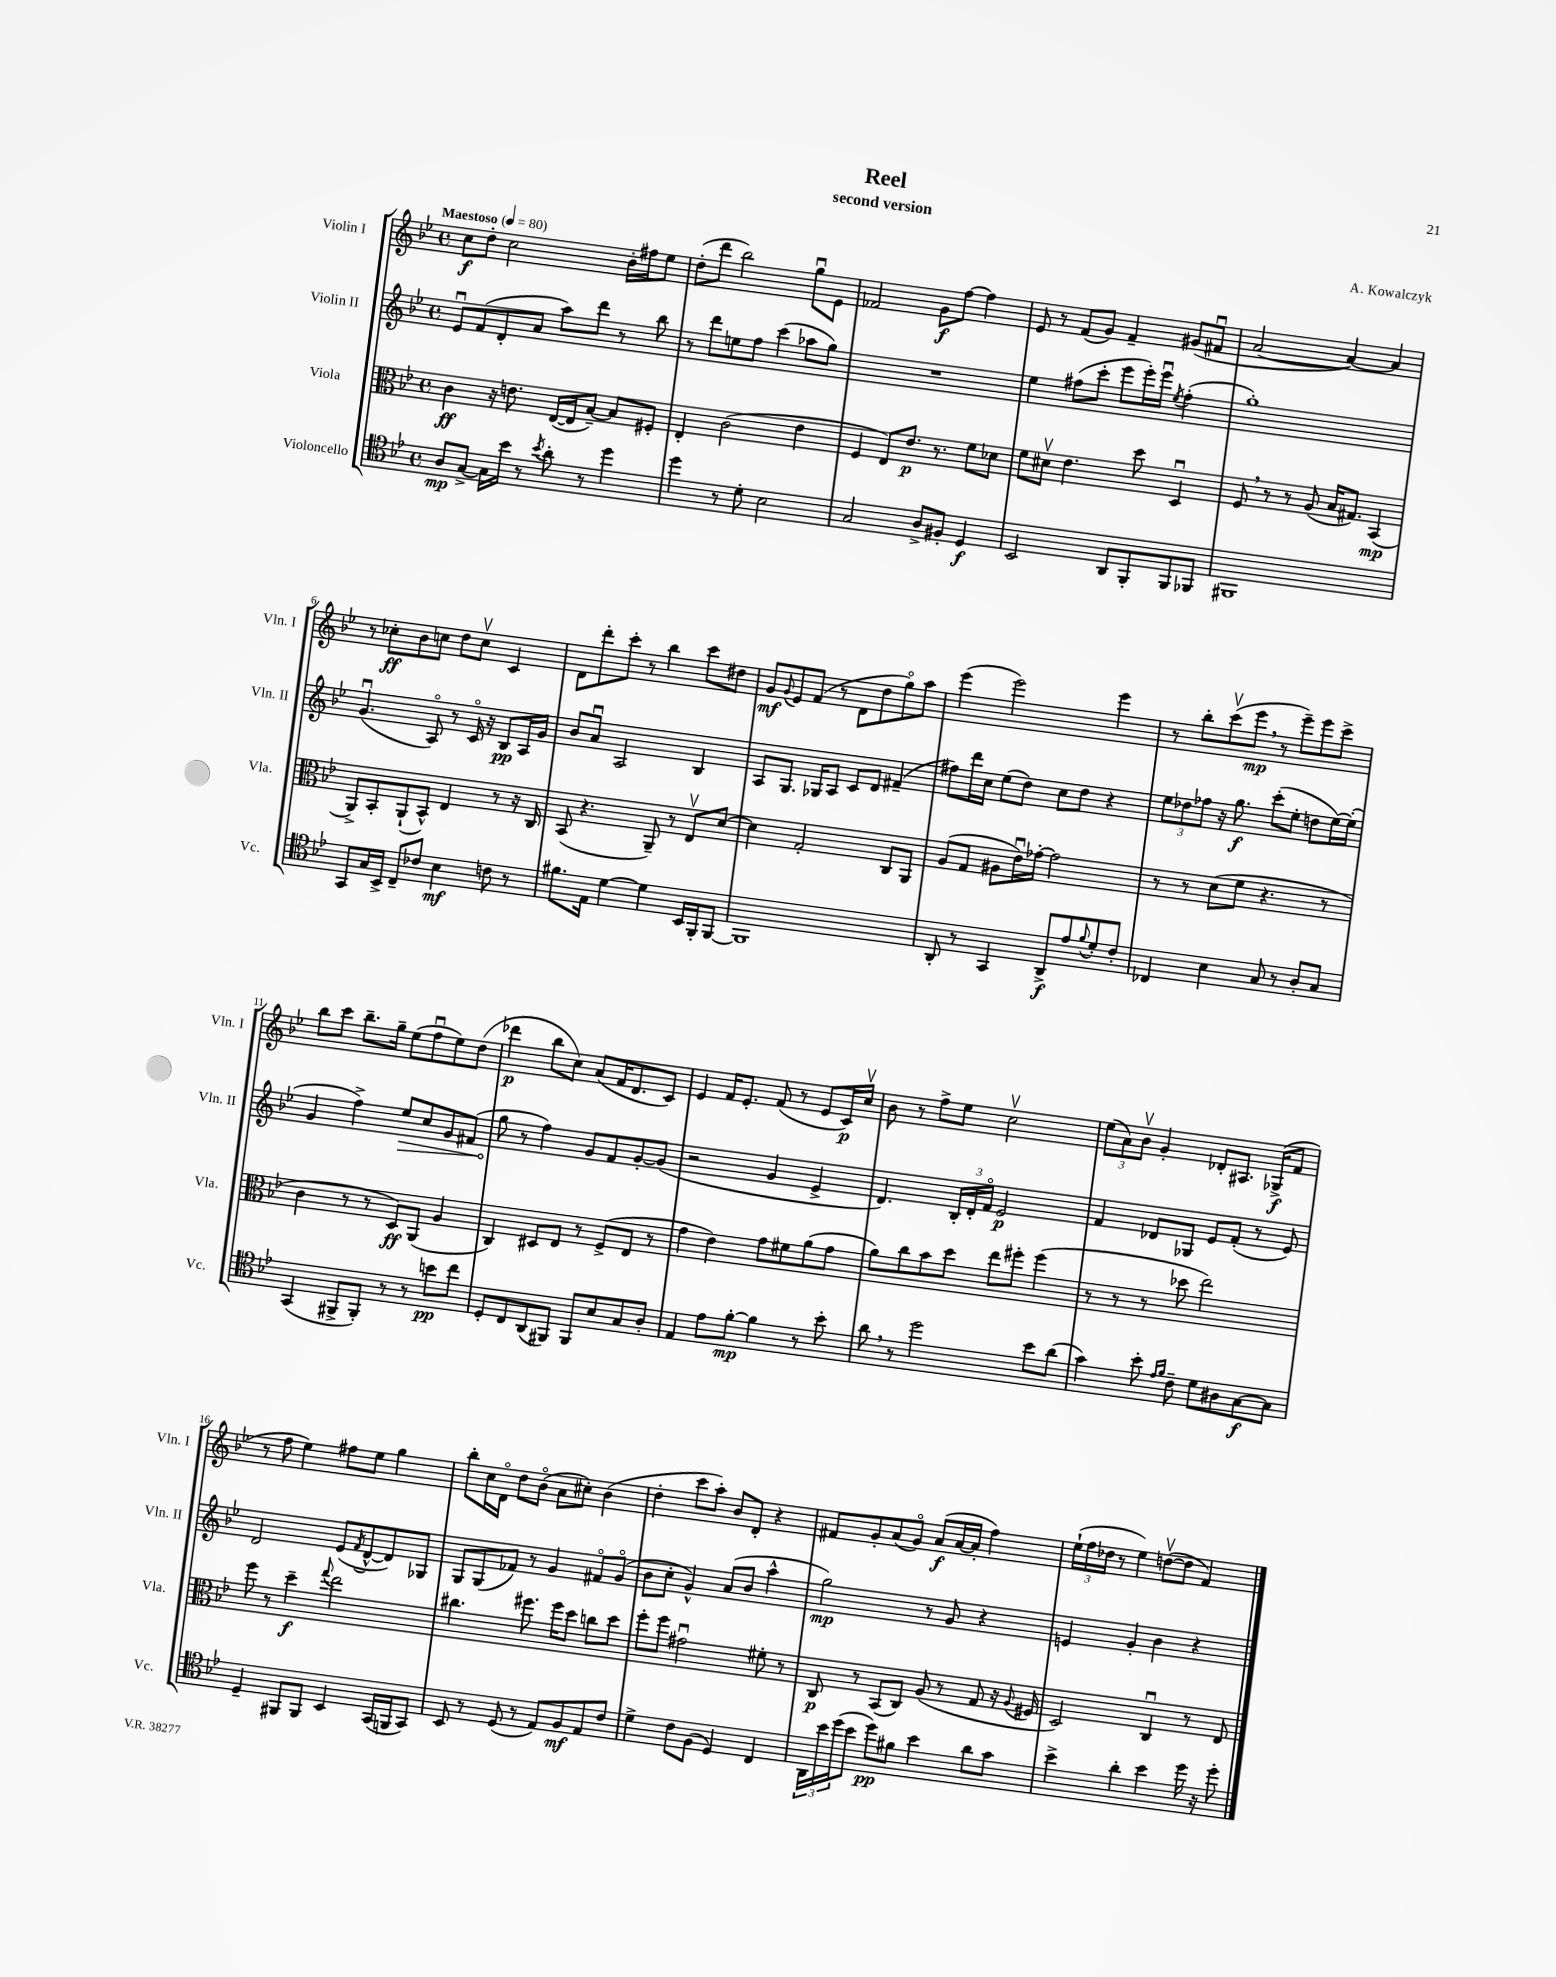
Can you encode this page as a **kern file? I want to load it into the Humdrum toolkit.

**kern	**kern	**kern	**kern
*staff4	*staff3	*staff2	*staff1
*clefC4	*clefC3	*clefG2	*clefG2
*k[b-e-]	*k[b-e-]	*k[b-e-]	*k[b-e-]
*M4/4	*M4/4	*M4/4	*M4/4
*met(c)	*met(c)	*met(c)	*met(c)
*MM80	*MM80	*MM80	*MM80
8A	4c	8e-u	8cc
[8G^	.	(8f	8dd'
16G]	16r	8d'	2cc
16b-	8.e	.	.
8r	.	8a	.
8qb-	.	.	.
8a'	([16E-	8aa)	.
.	16E-]	.	.
8r	[8B-~)	8ddd	.
4dd	8B-]	8r	16b-'
.	.	.	16ff#
.	8F#'	8bb-	8ee-
=	=	=	=
4dd	4E-'	8r	(8dd'
.	.	8ddd	8ddd
8r	(2c	8ee	2bb-)
8d'	.	8ff	.
2B-	.	(4ccc	.
.	4e-	8aa-	8ggu
.	.	8gg)	8e-
=	=	=	=
2G	4F	1r	2f-
.	8E-)	.	.
.	8.e-	.	.
8A^	.	.	8g
.	8.r	.	.
8F#'	.	.	[8ff
4D	8f	.	4ff]
.	8d-	.	.
=	=	=	=
2BB-	8f	4ee-	8e-
.	8d#v	.	8r
.	4.e-	(8ff#	(8f
.	.	8ccc'	8g)
8AA	.	8eee-	4f~
8FF'	8dd	16eee-')	.
.	.	16eee-u	.
.	.	8qee-	.
8FF	4Du	(4ff#'	(8g#
8FF-	.	.	8f#u
=	=	=	=
1FF#	8F	1gg')	[2a
.	8r	.	.
.	8r	.	.
.	(8A	.	.
.	16B-	.	4a_)
.	8.G#)	.	.
.	(4BB-	.	4a]
=	=	=	=
8GG	8AA^)	(4.gu	8r
16G	8BB-'	.	8cc-'
16BB-^	.	.	.
8C~	(8AA`	.	8b-
8c-	8BB-^^)	8Ao)	8cc
4B-	4E-	8r	8dd
.	.	16co	8ccv
.	.	16r	.
8c	8r	8B-	4c
8r	16r	16A	.
.	16C	16g	.
=	=	=	=
8.f#	(8BB-	8b-	8d
.	4.r	8au	8ddd'
16E-	.	.	.
[4d	.	2A	8ccc'
.	.	.	8r
4d]	8AA~)	.	4bb-
.	8r	.	.
16BB-	8E-v	4B-	8ccc
16FF'	.	.	.
[8FF	[8d	.	8dd#
=	=	=	=
1FF]	4d]	8A	8g
.	.	.	8qqg
.	.	8.G	8e-
.	2G'	.	(8f
.	.	16G-	.
.	.	8A	8r
.	.	8c	8d
.	.	8d	8dd
.	8C	(4f#~	8ggo)
.	8AA	.	8aa
=	=	=	=
8AA'	(8A	8ff#)	(4eee-
8r	8G	16ddd	.
.	.	16cc	.
4GG	8A#	(8ee-	2eee-)
.	16e-u)	8dd)	.
.	[16g-'	.	.
8AA^	2g-]	8cc	.
8e-	.	8dd	.
8qqf	.	.	.
8d'	.	4r	4eee-
8c'	.	.	.
=	=	=	=
4C-	8r	12ee-	8r
.	.	12dd-	.
.	8r	.	8bb-'
.	.	12ff-	.
4B-	(8d	16r	(8cccv
.	.	8.gg	.
.	8f	.	8eee-
8G	4.r	(8ccc'	8r
8r	.	8ee-'	8eee-~)
8A'	.	8dd	8eee-
8G	8r	[16ee-)	8ccc^
.	.	(16ee-']	.
=	=	=	=
(4GG	4c	4g	8bb-
.	.	.	8ccc
8FF#^	8r	4ff^)	8.bb-~
8FF#')	8r	.	.
.	.	.	16gg~
8r	8D)	8ee-	(8ee-
8r	(8AA	8cc	8ffu
8b	4A	8g	8ee-)
8cc	.	(8f#	(8dd
=	=	=	=
8D'	4C)	8gg	4ddd-
8C	.	8r	.
(8AA	8D#	4ff)	8bb-
8FF#)	8E-	.	8cc)
8FF#	8r	8g	(8a
8B-	(8F^	8f	16f
.	.	.	8.d
8G	8E-	[8g'	.
8A'	8r	(8g]	8c)
=	=	=	=
4E-	4g	2r	4e-
8e-	4e-)	.	16f
.	.	.	8.e-'
[8f'	.	.	.
4f]	8g	4g	(8f
.	8f#	.	8r
8r	(8a	4e-^	8e-
8b-'	8g	.	16c)
.	.	.	16ccv
=	=	=	=
8a	8a)	4.d)	8b-
8r	8cc	.	8r
2dd	8b-	.	8ff^
.	8dd	24B-'	8ee-
.	.	24d'	.
.	.	24fo	.
.	8ee-	2e-	2ccv
.	8ff#'	.	.
8b-	(4ff#	.	.
(8a	.	.	.
=	=	=	=
4g)	8r	4f	(12ee-
.	.	.	12a)
.	8r	.	.
.	.	.	12b-v
8b-'	8r	8d-	4g'
16qqe-	.	.	.
16qqf	.	.	.
8c~	8dd-	8G-	.
8d	2ee-)	8e-	8d-'
8A#	.	(8f'	8.A#
[8G	.	8r	.
.	.	.	(16G-^
8G]	.	8e-)	8f
=	=	=	=
4D~	8ff	2d	8r
.	8r	.	8ff
8FF#	4dd~	.	4ee-)
8FF#	.	.	.
.	8qqgg	.	.
4BB-	2ee-	(8e-	8ff#
.	.	8qf	.
.	.	[8d^^	8ee-
(16GG	.	8d])	4gg
16FF	.	.	.
8GG)	.	8G-	.
=	=	=	=
8BB-	4.cc#	8G	8bb-'
8r	.	(8G	16cc
.	.	.	16do
(8D	.	8f-)	8dd
8r	8.ff#	8r	(8b-o
8E-)	.	4g	8a
.	16ff#	.	.
8F	8dd	.	8cc#')
8E-	8cc	8f#o	(4b-
8c	8dd	(8go	.
=	=	=	=
4d^	8ff'	8b-	4dd'
.	8ff	8cc'	.
8c	2g#u	4g^^)	8ccc
(8F	.	.	8aa')
4D)	.	(8a	8b-
.	.	8b-	8d'
4C	8f#'	4aa^^	4r
.	8r	.	.
=	=	=	=
24AA	8C	2gg)	8f#
24b-	.	.	.
(24dd	.	.	.
8b-	8r	.	8g'
8dd)	(8BB-	.	(8a
8f#	8C)	.	8go)
4b-	(8A	8r	(8a
.	8r	8g	[16a
.	.	.	16a']
8a	8G	4r	4ff)
8g	16r	.	.
.	8qqA	.	.
.	16F#	.	.
=	=	=	=
4b-^	2D)	4e	(24ee-`
.	.	.	24ff
.	.	.	24dd-
.	.	.	8r
4a'	.	4g'	4ee-)
4b-	4Cu	4b-	([8ddv
.	.	.	8dd]
16dd	8r	4r	4f)
16r	.	.	.
8dd'	8E-	.	.
==	==	==	==
*-	*-	*-	*-
